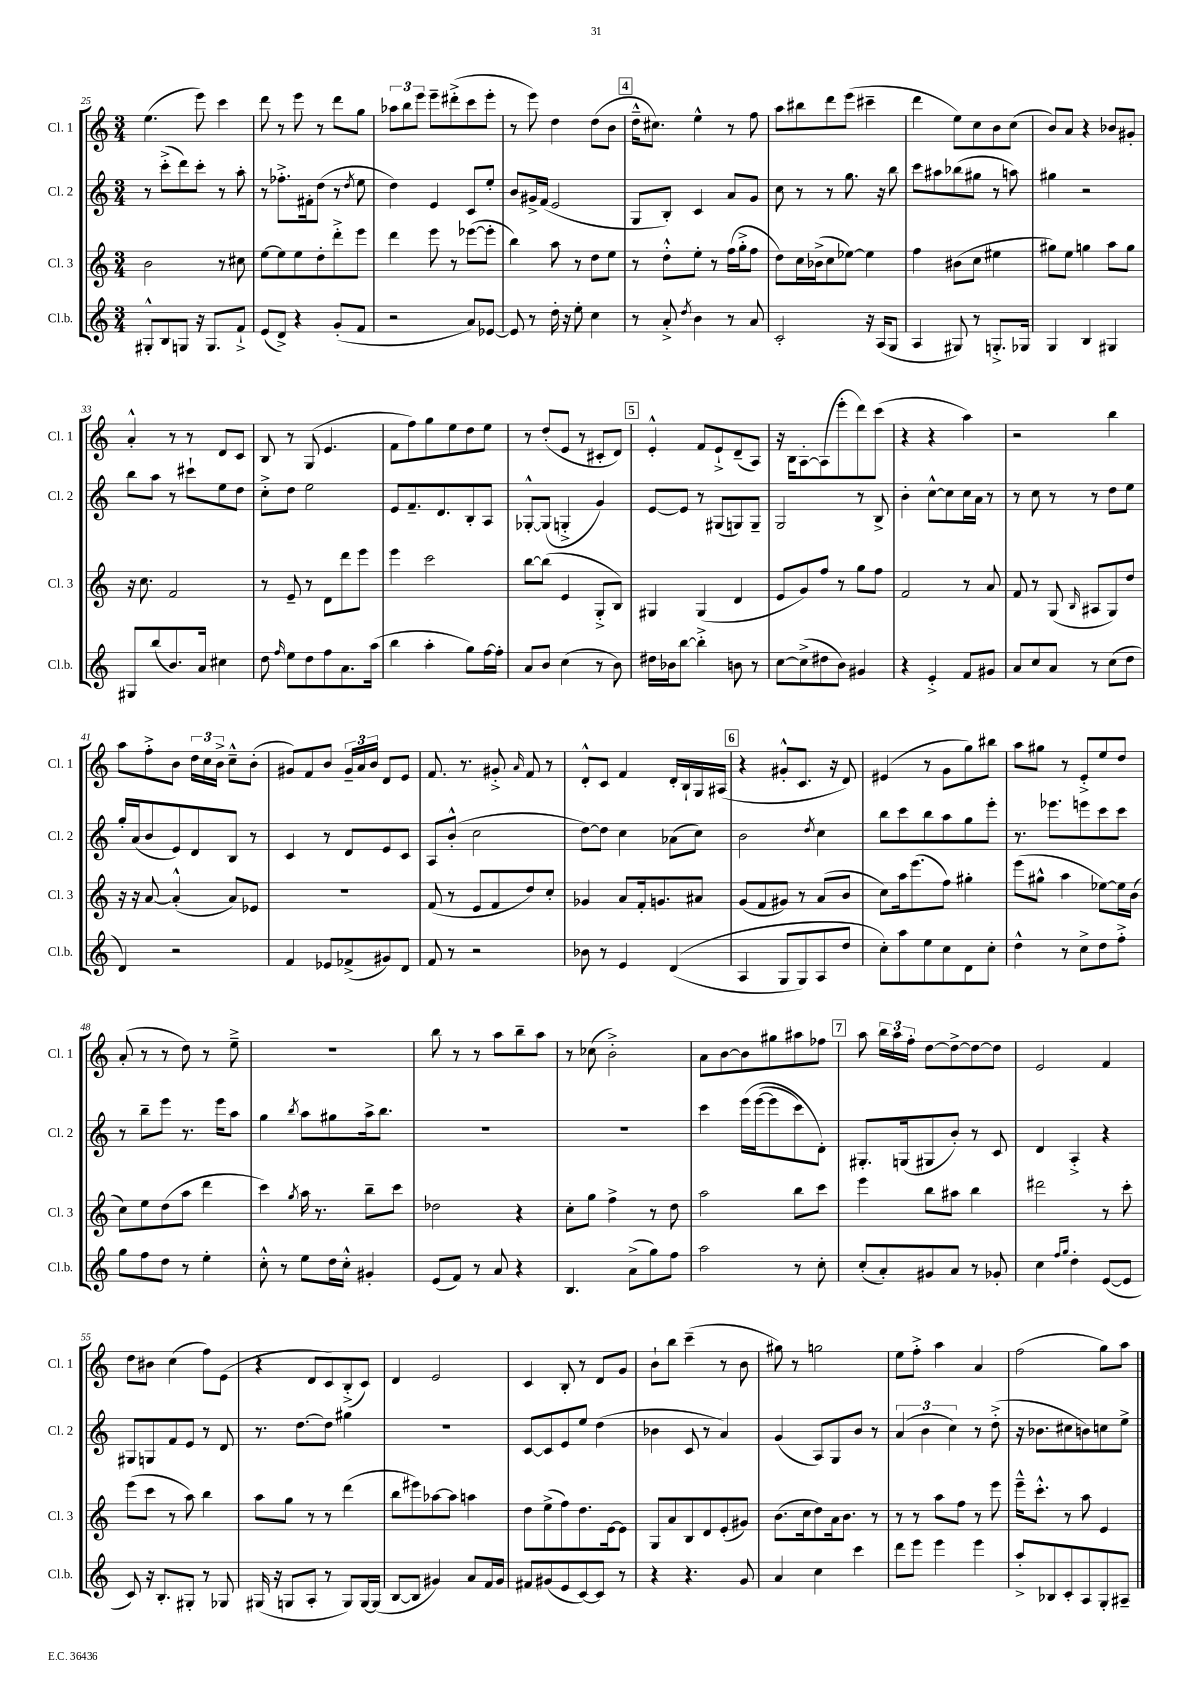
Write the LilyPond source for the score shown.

<<
\new StaffGroup <<
\new Staff = "s0" \with { instrumentName = "Cl. 1" shortInstrumentName = "Cl. 1" } {
    \clef treble \key c \major \numericTimeSignature \time 3/4
    \autoBeamOff e''4.( e'''8) c'''4 |
    d'''8 r8 e'''8 r8 d'''8[ g''8] |
    \tuplet 3/2 { aes''8[ b''8 e'''8] } e'''8[-- dis'''8-.->( c'''8 e'''8]-. |
    r8 e'''8) d''4 d''8[( b'8] |
    \mark \markup { \box "4" } d''16[---^ cis''8.]) e''4-^ r8 f''8 |
    a''8[ bis''8 d'''8 e'''8]( cis'''4-- |
    d'''4 e''8[) c''8 b'8 c''8]( |
    b'8[) a'8] r4 bes'8[ gis'8]-. |
    a'4-.-^ r8 r8 d'8[ c'8] |
    b8 r8 g8( e'4. |
    f'8[ f''8) g''8 e''8 d''8 e''8] |
    r8 d''8[-.( e'8] r8 cis'8[-. d'8]) |
    \mark \markup { \box "5" } e'4-.-^ f'8[ e'8-!-> d'8--( a8]) |
    r16 b16[ a8~-. a8( e'''8-. d'''8) c'''8]( |
    r4 r4 a''4) |
    r2 b''4 |
    a''8[ f''8-.-> b'8] \tuplet 3/2 { d''16[ c''16 b'16]-> } c''8[---^ b'8]-.( |
    gis'8[) f'8 b'8] \tuplet 3/2 { gis'16[-- a'16 b'16] } d'8[ e'8] |
    f'8. r8. gis'8-.-> \grace { a'16 } f'8 r8 |
    d'8[-.-^ c'8] f'4 d'16[-. b16-! g16 ais16]( |
    \mark \markup { \box "6" } r4 gis'8[-.-^ c'8.] r16 d'8) |
    eis'4( r8 g'8[ g''8) bis''8] |
    a''8[ gis''8] r8 e'8[-.-> e''8 d''8] |
    a'8-.( r8 r8 d''8) r8 e''8---> |
    R2. |
    b''8 r8 r8 a''8[ b''8-- a''8] |
    r8 ces''8( b'2-.->) |
    a'8[ b'8~ b'8 gis''8 ais''8 fes''8] |
    \mark \markup { \box "7" } a''8 \tuplet 3/2 { b''16[ a''16 f''16]-. } d''8[~ d''8~-> d''8~ d''8] |
    e'2 f'4 |
    d''8[ bis'8] c''4( f''8[) e'8]( |
    r4 d'8[ c'8) b8-.->( c'8]) |
    d'4 e'2 |
    c'4 b8-. r8 d'8[ g'8] |
    b'8[-! b''8] c'''4--( r8 b'8 |
    gis''8) r8 g''2 |
    e''8[ f''8]-.-> a''4 a'4 |
    f''2( g''8[) a''8] \bar "|." |
}
\new Staff = "s1" \with { instrumentName = "Cl. 2" shortInstrumentName = "Cl. 2" } {
    \clef treble \key c \major \numericTimeSignature \time 3/4
    \autoBeamOff r8 c'''8[-.->( d'''8) c'''8]-. r8 a''8-. |
    r8 fes''8.[-.-> fis'16-. d''8]( r8 \acciaccatura { d''8 } e''8 |
    d''4) e'4 c'8[ e''8]-. |
    b'8[ gis'16-> f'16]( e'2 |
    \mark \markup { \box "4" } g8[ b8]-.) c'4 a'8[ g'8] |
    c''8 r8 r8 g''8. r16 b''8 |
    c'''8[ ais''8 bes''8( gis''8] r8 a''8) |
    gis''4 r2 |
    b''8[ a''8] r8 cis'''8[-! e''8 d''8] |
    c''8[-.-> d''8] e''2 |
    e'8[ f'8.-- d'8. b8-. a8] |
    ges8[~-.-^ ges8]( g4-.-> g'4) |
    \mark \markup { \box "5" } e'8[~ e'8] r8 gis8[( g8) g8]-- |
    g2 r8 b8-> |
    b'4-. c''8[~-^ c''8 c''16 a'16] r8 |
    r8 c''8 r8 r8 d''8[ e''8] |
    g''16[-. a'16( b'8 e'8) d'8 b8] r8 |
    c'4 r8 d'8[ e'8 c'8] |
    a8[ b'8]-.-^( c''2 |
    d''8[~) d''8] c''4 aes'8[( c''8]) |
    \mark \markup { \box "6" } b'2 \acciaccatura { d''8 } c''4 |
    b''8[ c'''8 b''8 a''8 g''8 e'''8]-. |
    r8. ees'''8.[ e'''8 c'''8 c'''8] |
    r8 b''8[-- e'''8] r8. e'''16[ a''8] |
    g''4 \acciaccatura { b''8 } a''8[ gis''8 a''16-> b''8.] |
    R2. |
    R2. |
    c'''4 e'''16[\( e'''16~( e'''8 c'''8) d'8]-.\) |
    \mark \markup { \box "7" } gis8.[-. g16( gis8 b'8]-.) r8 c'8 |
    d'4 a4-.-> r4 |
    gis8[ g8 f'8 e'8] r8 d'8 |
    r8. d''8.[~ d''8] gis''4 |
    R2. |
    c'8[~ c'8 e'8 e''8] d''4( |
    bes'4 c'8 r8 a'4) |
    g'4( a8[) g8 b'8] r8 |
    \tuplet 3/2 { a'4( b'4 c''4) } r8 d''8-.->( |
    r16 bes'8.[ cis''8 b'8) c''8 e''8]-> \bar "|." |
}
\new Staff = "s2" \with { instrumentName = "Cl. 3" shortInstrumentName = "Cl. 3" } {
    \clef treble \key c \major \numericTimeSignature \time 3/4
    \autoBeamOff b'2 r8 cis''8 |
    e''8[~ e''8 e''8 d''8-. d'''8-.-> e'''8] |
    d'''4 e'''8 r8 ees'''8[~( ees'''8]-. |
    b''4) a''8 r8 d''8[ e''8] |
    \mark \markup { \box "4" } r8 d''8[-.-^ e''8]-. r8 f''16[( g''16-.-> f''8] |
    d''8[) c''16 bes'16->( c''8 ees''8]~) ees''4 |
    f''4 bis'8[( c''8] eis''4 |
    gis''8[) e''8] g''4 a''8[ g''8] |
    r16 c''8. f'2 |
    r8 e'8-- r8 d'8[ d'''8 e'''8] |
    e'''4 c'''2 |
    b''8[~ b''8]( e'4 g8[-.-> b8]) |
    \mark \markup { \box "5" } gis4 gis4( d'4 |
    e'8[ g'8) f''8] r8 g''8[ f''8] |
    f'2 r8 a'8 |
    f'8 r8 g8( \grace { b16 } ais8[ g8) d''8] |
    r16 r16 a'8~ a'4-.-^( a'8[) ees'8] |
    R2. |
    f'8( r8 e'8[ f'8 d''8) c''8]-. |
    ges'4 a'8[ f'16-. g'8. ais'8] |
    \mark \markup { \box "6" } g'8[( f'8 gis'8]) r8 a'8[( b'8] |
    c''8[) a''16 e'''8.( f''8]) gis''4-. |
    e'''8[( gis''8]-^ a''4 ees''8[~) ees''16 b'16]( |
    c''8[) e''8 d''8( a''8] d'''4 |
    c'''4) \acciaccatura { g''8 } a''16 r8. b''8[-- c'''8] |
    des''2 r4 |
    c''8[-. g''8] f''4-> r8 d''8 |
    a''2 b''8[ c'''8] |
    \mark \markup { \box "7" } e'''4 b''8[ ais''8] b''4 |
    dis'''2 r8 c'''8-. |
    e'''8[( c'''8] r8 a''8) b''4 |
    a''8[ g''8] r8 r8 d'''4( |
    b''8[ eis'''8) aes''8~ aes''8] a''4 |
    d''8[ e''8->( f''8) d''8. e'16~ e'8] |
    g8[ a'8 b8 d'8 e'8-.( gis'8]) |
    b'8.[( c''16 d''8) a'16 b'8.] r8 |
    r8 r8 a''8[ f''8] r8 e'''8 |
    e'''16[---^ c'''8.]-.-^ r8 a''8 e'4 \bar "|." |
}
\new Staff = "s3" \with { instrumentName = "Cl.b." shortInstrumentName = "Cl.b." } {
    \clef treble \key c \major \numericTimeSignature \time 3/4
    \autoBeamOff gis8[-.-^ b8 g8] r16 g8.[ f'8]-!-> |
    e'8[( d'8]->) r4 g'8[-.( f'8] |
    r2 a'8[) ees'8]~ |
    ees'8 r8 d''16-. r16 e''8-. c''4 |
    \mark \markup { \box "4" } r8 a'8-.-> \acciaccatura { d''8 } b'4 r8 a'8 |
    c'2-. r16 a16[( g8] |
    a4 gis8) r8 g8.[-.-> ges16] |
    g4 b4 gis4 |
    gis8[ b''8( b'8.) a'16] cis''4 |
    d''8 \grace { f''16 } e''8[ d''8 f''8 a'8. a''16]( |
    b''4 a''4-. g''8[) f''16~ f''16]-. |
    a'8[ b'8] c''4( r8 b'8) |
    \mark \markup { \box "5" } dis''16[ bes'16 b''8]~ b''4-.-> b'8 r8 |
    c''8[~ c''8->( dis''8 b'8]) gis'4 |
    r4 e'4-.-> f'8[ gis'8] |
    a'8[ c''8 a'8] r8 c''8[( d''8] |
    d'4) r2 |
    f'4 ees'8[ fes'8->( gis'8) d'8] |
    f'8 r8 r2 |
    bes'8 r8 e'4 d'4(\( |
    \mark \markup { \box "6" } a4 g8[ g8) a8 d''8] |
    c''8[-.\) a''8 e''8 c''8 d'8 c''8]-. |
    d''4-^ r8 c''8[-> d''8 f''8]-.-> |
    g''8[ f''8 d''8] r8 e''4-. |
    c''8-.-^ r8 e''8[ d''16 c''16]-.-^ gis'4-. |
    e'8[( f'8]) r8 a'8 r4 |
    b4. a'8[->( g''8) f''8] |
    a''2 r8 c''8-. |
    \mark \markup { \box "7" } c''8[-.( a'8-.) gis'8 a'8] r8 ges'8-. |
    c''4 \grace { f''16[ g''16] } d''4-. e'8[~( e'8] |
    c'8) r16 b8.[-. gis8]-. r8 ges8 |
    gis16( r16 g8[ a8]-. r8 g8[) g16~ g16]( |
    b8[~ b8] gis'4) a'8[ f'16 gis'16] |
    fis'8[ gis'8( e'8 c'8~) c'8] r8 |
    r4 r4. g'8 |
    a'4 c''4 c'''4 |
    d'''8[ e'''8] e'''4 e'''4 |
    a''8[-.-> bes8 c'8-. a8 g8-. ais8]-- \bar "|." |
}
>>
>>
\layout { \context { \Score currentBarNumber = #25 } }
